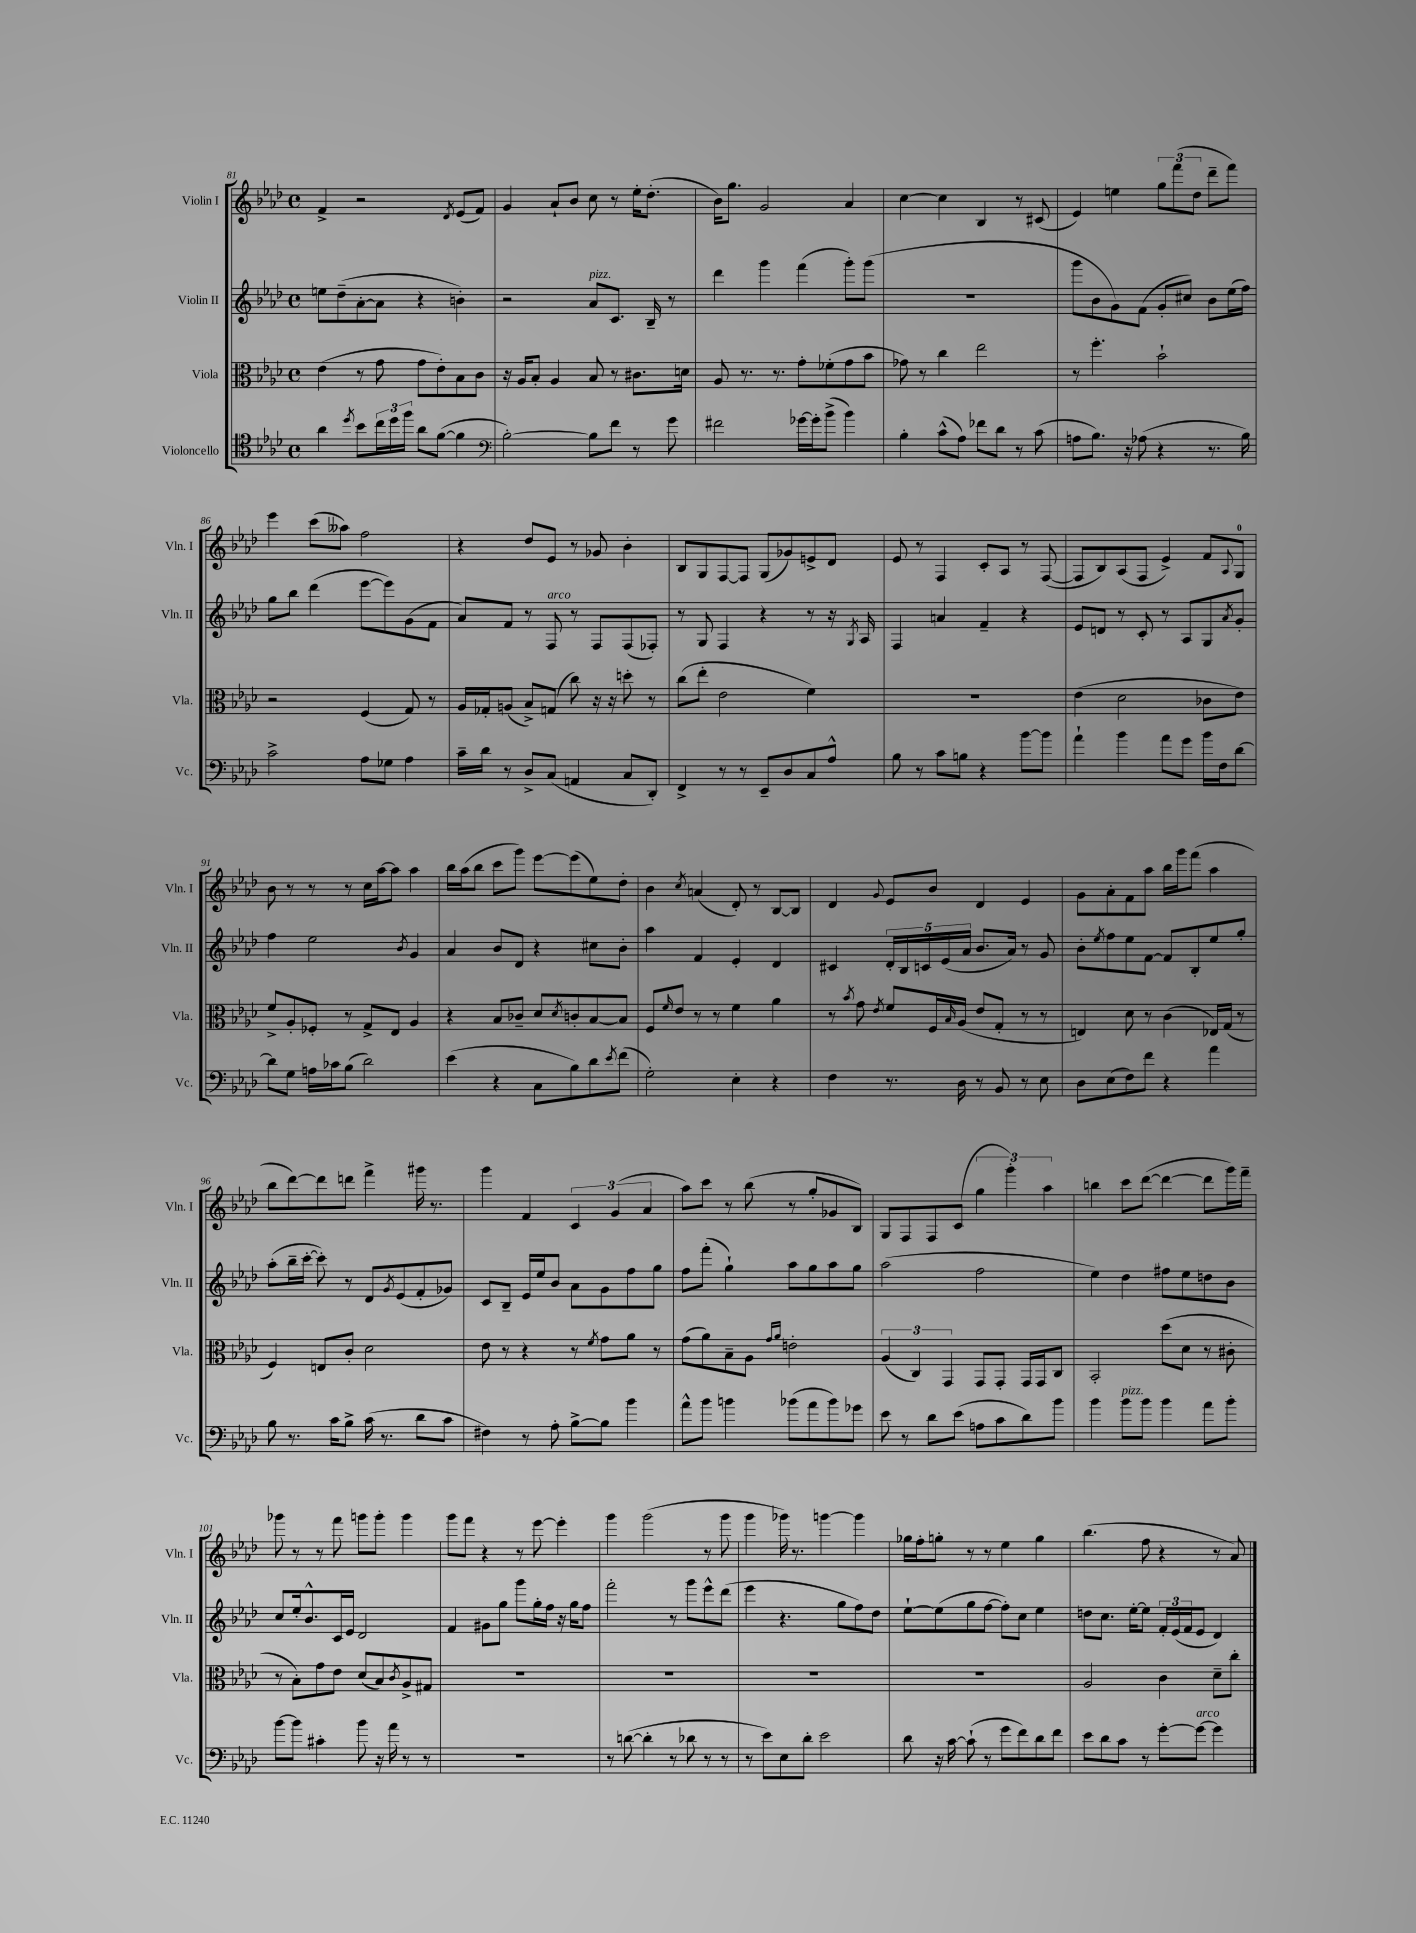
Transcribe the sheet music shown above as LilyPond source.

<<
\new StaffGroup <<
\new Staff = "s0" \with { instrumentName = "Violin I" shortInstrumentName = "Vln. I" } {
    \clef treble \key aes \major \defaultTimeSignature \time 4/4
    f'4-> r2 \acciaccatura { des'8 } ees'8( f'8) |
    g'4 aes'8-! bes'8 c''8 r8 ees''16-. des''8.-.( |
    bes'16) g''8. g'2 aes'4 |
    c''4~ c''4 bes4 r8 cis'8( |
    ees'4) e''4 \tuplet 3/2 { g''8 f'''8( des''8 } des'''8-- f'''8) |
    ees'''4 c'''8( aeses''8) f''2 |
    r4 des''8 ees'8 r8 ges'8 bes'4-. |
    bes8 g8 f8~ f8 g8( ges'8) e'8-> des'8 |
    ees'8 r8 f4 c'8-. aes8 r8 f8~( |
    f8 bes8) aes8( f8 ees'4->) f'8 \appoggiatura { aes8 } g8-0 |
    bes'8 r8 r8 r8 c''16 aes''16~ aes''8 aes''4 |
    bes''16 aes''16( bes''8 c'''8 g'''8) ees'''8~ ees'''8( ees''8) des''8-. |
    bes'4 \acciaccatura { c''8 } a'4( des'8-.) r8 bes8~ bes8 |
    des'4 \appoggiatura { g'8 } ees'8 bes'8 des'4 ees'4 |
    g'8 aes'8-. f'8 aes''8 bes''16 g'''16 f'''8( aes''4 |
    bes''8 des'''8~) des'''8 d'''8 f'''4-> gis'''16 r8. |
    g'''4 f'4 \tuplet 3/2 { c'4 g'4( aes'4 } |
    aes''8) c'''8 r8 bes''8( r8 g''8-. ges'8 bes8) |
    g8 f8 f8 c'8( \tuplet 3/2 { g''4 g'''4-.) aes''4 } |
    b''4 c'''8 des'''8~( des'''4~ des'''8 g'''16) f'''16-- |
    ges'''8 r8 r8 f'''8 g'''8 g'''8-. g'''4 |
    g'''8 f'''8 r4 r8 ees'''8~ ees'''4-. |
    g'''4 g'''2( r8 g'''8 |
    g'''4 ges'''16) r8. g'''4~ g'''4 |
    ges''16 f''16-. g''8-. r8 r8 ees''4 g''4 |
    bes''4.( f''8 r4 r8 aes'8) \bar "|." |
}
\new Staff = "s1" \with { instrumentName = "Violin II" shortInstrumentName = "Vln. II" } {
    \clef treble \key aes \major \defaultTimeSignature \time 4/4
    e''8 des''8--( aes'8~-. aes'8 r4 b'4-.) |
    r2 aes'8^\markup { \italic "pizz." } c'8. bes16-- r8 |
    des'''4 g'''4 f'''4( g'''8-.) g'''8( |
    R1 |
    g'''8 bes'8 g'8) f'8( g'8-. cis''8) bes'8 ees''16( f''16) |
    g''8 bes''8 des'''4( ees'''8~ ees'''8) g'8( f'8 |
    aes'8) f'8 r8 f8^\markup { \italic "arco" } r8 f8 f8( fes8-.) |
    r8 g8 f4 r4 r8 r16 \acciaccatura { g8 } aes16 |
    f4 a'4 f'4-- r4 |
    ees'8 d'8 r8 c'8-. r8 aes8 g8 \acciaccatura { aes'8 } g'8-. |
    f''4 ees''2 \acciaccatura { bes'8 } g'4 |
    aes'4 bes'8 des'8 r4 cis''8 bes'8-. |
    aes''4 f'4 ees'4-. des'4 |
    cis'4 \tuplet 5/4 { des'16-. bes16 c'16 ees'16( aes'16 } bes'8. aes'16) r8 g'8 |
    bes'8-. \acciaccatura { ees''8 } f''8 ees''8 f'8~ f'8 bes8-. ees''8 g''8-. |
    aes''8-.( bes''16-- c'''16~-. c'''8-.) r8 des'8 \acciaccatura { g'8 } ees'8( f'8-. ges'8) |
    c'8 bes8-- ees'16 ees''16 bes'8 aes'8 g'8 f''8 g''8 |
    f''8 f'''8-.( g''4-!) aes''8 g''8 aes''8 g''8 |
    aes''2( f''2 |
    ees''4) des''4 fis''8 ees''8 d''8 bes'8 |
    c''8 ees''16-. bes'8.-^ c'16 ees'16 des'2 |
    f'4 gis'8 g''8 g'''8 g''16-. f''16 r16 g''16 f''8 |
    f'''2-. r8 g'''8 ees'''8-^ des'''8( |
    ees'''4 r4. g''8 f''8) des''8 |
    ees''8~-! ees''8( g''8 f''8~ f''8-.) c''8 ees''4 |
    d''8 c''8. ees''16~-. ees''8 \tuplet 3/2 { f'16-. ees'16( f'16 } ees'8 des'4) \bar "|." |
}
\new Staff = "s2" \with { instrumentName = "Viola" shortInstrumentName = "Vla." } {
    \clef alto \key aes \major \defaultTimeSignature \time 4/4
    ees'4( r8 g'8 g'8 ees'8-.) bes8 c'8 |
    r16 aes16 bes8-. aes4 bes8 r8 cis'8. d'16 |
    aes8 r8. r8. g'8-. fes'8-.( g'8 bes'8 |
    ges'8) r8 c''4 ees''2 |
    r8 f''4.-. bes'2-! |
    r2 f4( g8) r8 |
    aes16 ges16-. a8( bes8->) g8( c''8) r16 r16 d''8-. r8 |
    c''8( ees''8-. ees'2 f'4) |
    R1 |
    ees'4( des'2 ces'8 ees'8) |
    f'8-> aes8-. fes8-. r8 g8-> ees8 aes4 |
    r4 bes8 ces'8-- des'8 \acciaccatura { des'8 } c'8-. bes8~ bes8 |
    f8 \grace { f'16 } ees'8 r8 r8 f'4 aes'4 |
    r8 \acciaccatura { bes'8 } g'8 \acciaccatura { ees'8 } f'8 f16 \grace { bes16 } aes16( ees'8 g8-. r8 r8 |
    e4) des'8 r8 c'4( ees16) g16( r8 |
    f4) e8 c'8-. des'2 |
    ees'8 r8 r4 r8 \acciaccatura { f'8 } g'8 aes'8 r8 |
    g'8( aes'8) bes8-- aes8 \grace { g'16 aes'16 } e'2-. |
    \tuplet 3/2 { aes4( c4) g,4 } g,8 g,8-. g,16 g,16 c8 |
    bes,2-. des''8( des'8 r8 cis'8-. |
    r8 bes8-.) g'8 ees'8 des'8( bes8) \acciaccatura { c'8 } aes8-> gis8 |
    R1 |
    R1 |
    R1 |
    R1 |
    aes2 c'4 des'8-- c''8-. \bar "|." |
}
\new Staff = "s3" \with { instrumentName = "Violoncello" shortInstrumentName = "Vc." } {
    \clef tenor \key aes \major \defaultTimeSignature \time 4/4
    aes'4 \acciaccatura { des''8 } bes'8 \tuplet 3/2 { c''16 des''16 f''16 } aes'8 f'8~( f'4 |
    \clef bass bes2~-.) bes8 f'8 r8 g'8 |
    fis'2 ges'16~ ges'16-. bes'8->( bes'4) |
    bes4-. c'8-^( aes8) fes'8 des'8 r8 c'8( |
    a8 bes8.) r16 aes8( r4 r8. bes16) |
    c'2-> aes8 ges8 aes4 |
    c'16-- des'16 r8 des8-> c8( a,4 c8 des,8-.) |
    f,4-> r8 r8 ees,8-- des8 c8 aes8-^ |
    bes8 r8 c'8 b8 r4 bes'8~ bes'8 |
    aes'4-! bes'4 aes'8 g'8 bes'16 f16 des'8~ |
    des'8 g8 a16 ces'16 bes8( des'2) |
    ees'4( r4 c8 bes8) des'8 \acciaccatura { ees'8 } f'8( |
    g2-.) ees4-. r4 |
    f4 r8. des16 r8 bes,8 r8 ees8 |
    des8 ees8( f8) f'8 r4 aes'4 |
    bes8 r8. c'16 bes8-> c'16( r8. des'8 c'8 |
    fis4) r8 aes8-. bes8~-> bes8 bes'4 |
    aes'8-^ bes'8 b'4 bes'8( aes'8 bes'8) ges'8 |
    ees'8 r8 des'8 ees'8( a8 c'8 des'8) bes'8 |
    bes'4 bes'8^\markup { \italic "pizz." } bes'8 bes'4 aes'8 bes'8-. |
    bes'8~ bes'8 cis'4-. bes'8 r16 aes'16 r8 r8 |
    R1 |
    r8 d'8~( d'4-. r8 des'8 r8 r8 |
    r8 ees'8) ees8 des'8-. ees'2 |
    des'8 r16 c'16~ c'8-!( r8 g'8 f'8) des'8 f'8 |
    ees'8 des'8 c'8 r8 g'8~-. g'8~^\markup { \italic "arco" } g'4 \bar "|." |
}
>>
>>
\layout { \context { \Score currentBarNumber = #81 } }
